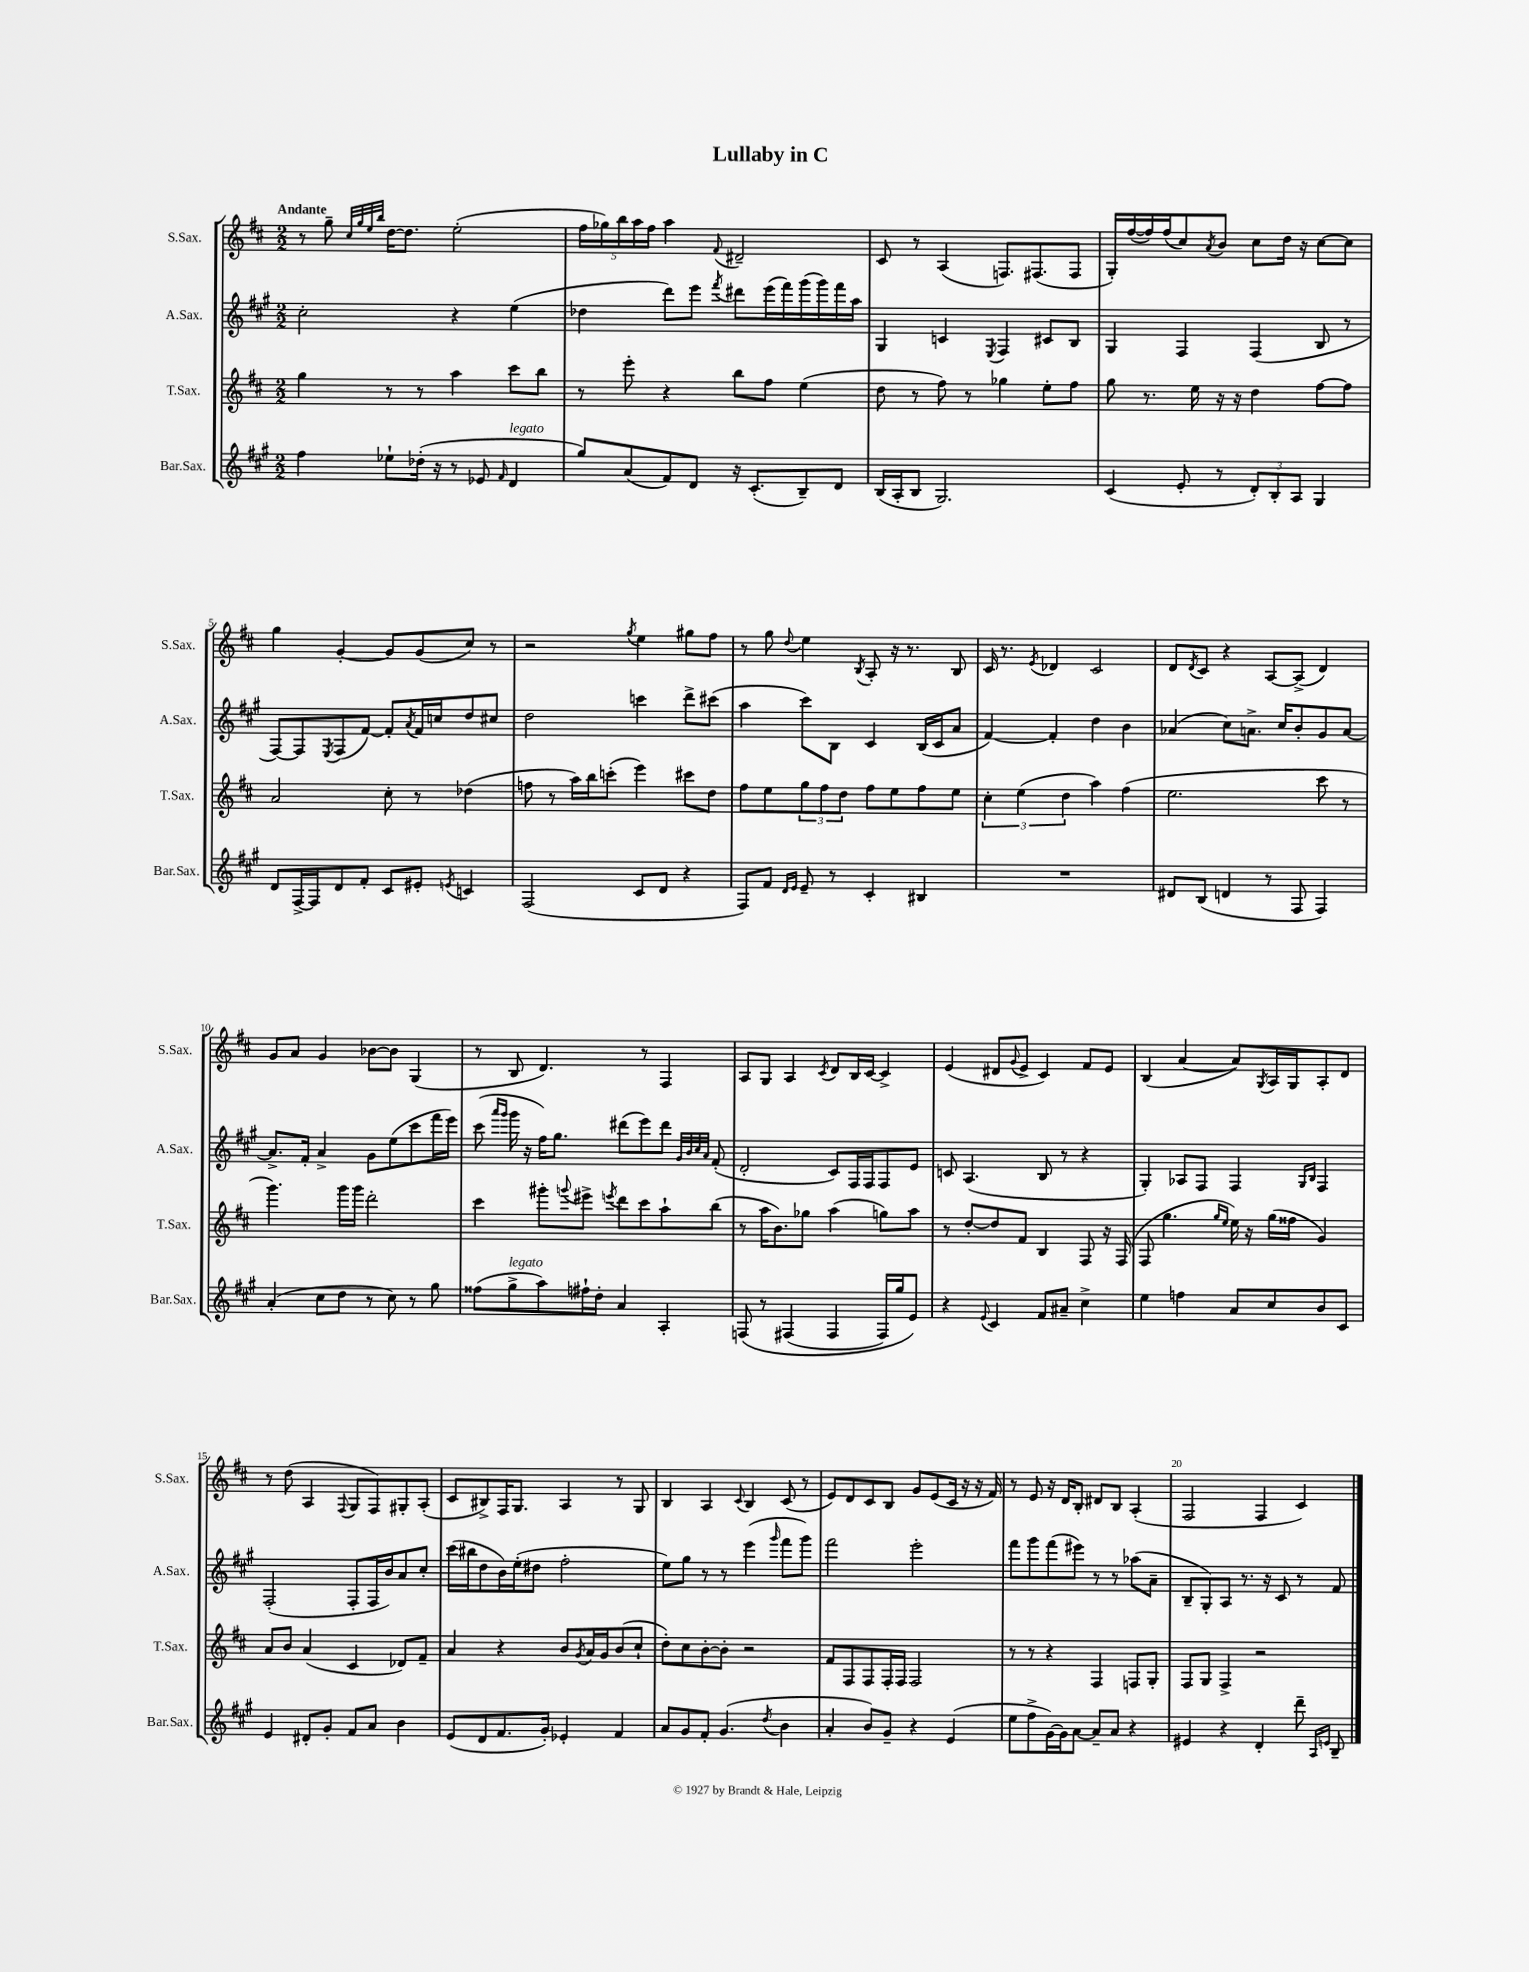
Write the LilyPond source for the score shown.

\header { title = "Lullaby in C" }
<<
\new StaffGroup <<
\new Staff = "s0" \with { instrumentName = "S.Sax." shortInstrumentName = "S.Sax." } {
    \clef treble \key d \major \numericTimeSignature \time 2/2 \tempo "Andante"
    r8 g''8-- \grace { cis''32 g''32 e''32 b''32 } d''16~ d''8. e''2-.( |
    \tuplet 5/4 { fis''16 ges''16) b''16 a''16 fis''16 } a''4 \appoggiatura { fis'8 } dis'2-- |
    cis'8 r8 a4( f8.) fis8.( fis8 |
    g16-.) fis''16~( fis''16) fis''16( cis''8) \acciaccatura { a'8 } b'8 cis''8 d''16 r16 cis''8~ cis''8 |
    g''4 g'4~-. g'8 g'8( cis''8) r8 |
    r2 \acciaccatura { g''8 } e''4 gis''8 fis''8 |
    r8 g''8 \appoggiatura { d''8 } e''4 \acciaccatura { b8 } a8-. r16 r8. b8 |
    cis'16 r8. \acciaccatura { e'8 } des'4 cis'2 |
    d'8 \acciaccatura { d'8 } cis'8 r4 a8~ a8->( d'4) |
    g'8 a'8 g'4 bes'8~ bes'8 g4( |
    r8 b8 d'4.) r8 fis4 |
    a8 g8 a4 \acciaccatura { cis'8 } d'8 b16 cis'16~ cis'4-> |
    e'4( dis'8 \appoggiatura { g'8 } e'8-> cis'4) fis'8 e'8 |
    b4( a'4~ a'8) \acciaccatura { g8 } a16 g16 a8-. d'8 |
    r8 d''8( a4 \appoggiatura { fis8 } g8 fis8) gis8-. a8-.( |
    cis'8 bis8->) fis16 g8. a4 r8 g8 |
    b4 a4 \appoggiatura { cis'8 } b4 cis'8( r8 |
    e'8) d'8 cis'8 b8 g'8 e'8( cis'16 r16 r16 fis'16) |
    r8 e'8 r16 d'16 b8-. dis'8 b8 a4-.( |
    fis2 fis4 cis'4) \bar "|." |
}
\new Staff = "s1" \with { instrumentName = "A.Sax." shortInstrumentName = "A.Sax." } {
    \clef treble \key a \major \numericTimeSignature \time 2/2
    cis''2-. r4 e''4( |
    des''4 d'''8) e'''8 \acciaccatura { fis'''8 } dis'''8 e'''16( fis'''16) gis'''16( gis'''16) fis'''16 a''16 |
    gis4 c'4 \acciaccatura { e8 } fis4 cis'8 b8 |
    gis4 fis4 fis4( b8 r8 |
    fis8~) fis8 \acciaccatura { e8 } fis8( fis'8~) fis'8-. \acciaccatura { a'8 } fis'16 c''16 d''8 cis''8 |
    d''2 c'''4 d'''8-> cis'''8( |
    a''4 cis'''8) b8 cis'4 b16( cis'16 a'8 |
    fis'4~) fis'4-. d''4 b'4 |
    aes'4( cis''8) a'8.-> cis''16 b'8-. gis'8 a'8~ |
    a'8.-> fis'16-. a'4-> gis'8 e''8( cis'''8 fis'''16 e'''16) |
    cis'''8( \grace { a'''16 gis'''16 } gis'''16 r16 fis''16) gis''8. dis'''8( e'''8) dis'''8 \grace { gis'32 b'32 cis''32 a'32 } fis'8-.( |
    d'2-. cis'8) fis16 fis16 fis8 e'8 |
    c'8 a4.( b8 r8 r4 |
    gis4-.) aes8 fis8 fis4 \grace { gis16 b16 } fis4 |
    fis2-.( fis8-. fis16 b'16) a'8 cis''8-. |
    cis'''16( bis''16 d''8 b'16) e''16-.( dis''8 fis''2-. |
    e''8) gis''8 r8 r8 e'''4( \grace { gis'''16 } fis'''8 gis'''8) |
    fis'''2 e'''2-. |
    fis'''8 gis'''8 fis'''8( eis'''8) r8 r8 aes''8( a'8-- |
    b8-- gis8-.) a8 r8. r16 cis'8 r8 fis'8 \bar "|." |
}
\new Staff = "s2" \with { instrumentName = "T.Sax." shortInstrumentName = "T.Sax." } {
    \clef treble \key d \major \numericTimeSignature \time 2/2
    g''4 r8 r8 a''4 cis'''8 b''8 |
    r8 e'''8-. r4 b''8 fis''8 e''4( |
    d''8 r8 fis''8) r8 ges''4 e''8-. fis''8 |
    g''8 r8. e''16 r16 r16 d''4 fis''8~ fis''8 |
    a'2 cis''8-. r8 des''4( |
    f''8 r8 a''16) b''16 c'''8-.( e'''4) cis'''8 d''8 |
    fis''8 e''8 \tuplet 3/2 { g''8 fis''8 d''8 } fis''8 e''8 fis''8 e''8 |
    \tuplet 3/2 { cis''4-. e''4( d''4 } a''4) fis''4( |
    e''2. cis'''8 r8 |
    g'''4.) g'''16 g'''16 d'''2-. |
    cis'''4 gis'''8-. \appoggiatura { g'''8 } eis'''8-> \acciaccatura { e'''8 } d'''8 cis'''8 a''8-! b''8( |
    r8 a''16 b'8.) ges''8 a''4( g''8) a''8 |
    r8 d''8~-. d''8 fis'8 b4 fis8 r16 fis16( |
    fis8 g''4. \grace { g''16 e''16 } e''16) r16 g''16( fisis''16 g'4) |
    a'8 b'8 a'4( cis'4 des'8) fis'8-- |
    a'4 r4 b'8 \acciaccatura { g'8 } a'16 g'16 b'8( cis''8-! |
    d''8-.) cis''8 b'8~-. b'8-. r2 |
    fis'8 fis8 fis8 fis16-. fis16 fis2 |
    r8 r8 r4 fis4 f8 g8-. |
    fis8 g8 fis4-> r2 \bar "|." |
}
\new Staff = "s3" \with { instrumentName = "Bar.Sax." shortInstrumentName = "Bar.Sax." } {
    \clef treble \key a \major \numericTimeSignature \time 2/2
    fis''4 ees''8-! des''16-.( r16 r8 ees'8 \grace { fis'16 } d'4^\markup { \italic "legato" } |
    gis''8) a'8( fis'8) d'8 r16 cis'8.-.( b8--) d'8 |
    b16( a16-. b8 gis2.) |
    cis'4( e'8-. r8 \tuplet 3/2 { d'8-.) b8-. a8 } gis4 |
    d'8 fis16~-> fis16 d'8 fis'8-. cis'8 eis'8-. \acciaccatura { e'8 } c'4 |
    fis2( cis'8 d'8 r4 |
    fis8) fis'8 \grace { d'16 e'16 } e'8-- r8 cis'4-. bis4 |
    R1 |
    dis'8 b8( d'4 r8 fis8 fis4) |
    a'4-.( cis''8 d''8 r8 cis''8) r8 gis''8 |
    fisis''8( gis''8->^\markup { \italic "legato" } a''8) fis''16-! d''16-. a'4 a4-. |
    f8\( r8 fis4( fis4 fis16) gis''16 e'8\) |
    r4 \appoggiatura { e'8 } cis'4 fis'8 ais'8-- cis''4-> |
    e''4 f''4 a'8 cis''8 b'8 cis'8 |
    e'4 dis'8-. gis'8-. fis'8 a'8 b'4 |
    e'8( d'8 fis'8. gis'16-.) ees'4-. fis'4 |
    a'8 gis'8 fis'8-. gis'4.( \acciaccatura { d''8 } b'4 |
    a'4-. b'8) gis'8-- r4 e'4( |
    e''8 fis''8-> gis'16~) gis'16 a'8~ a'8-- a'8 r4 |
    eis'4 r4 d'4-. d'''8-- \grace { a16 e'16 } b8-- \bar "|." |
}
>>
>>
\layout { \context { \Score \override BarNumber.break-visibility = ##(#f #t #t) barNumberVisibility = #(every-nth-bar-number-visible 5) } }
